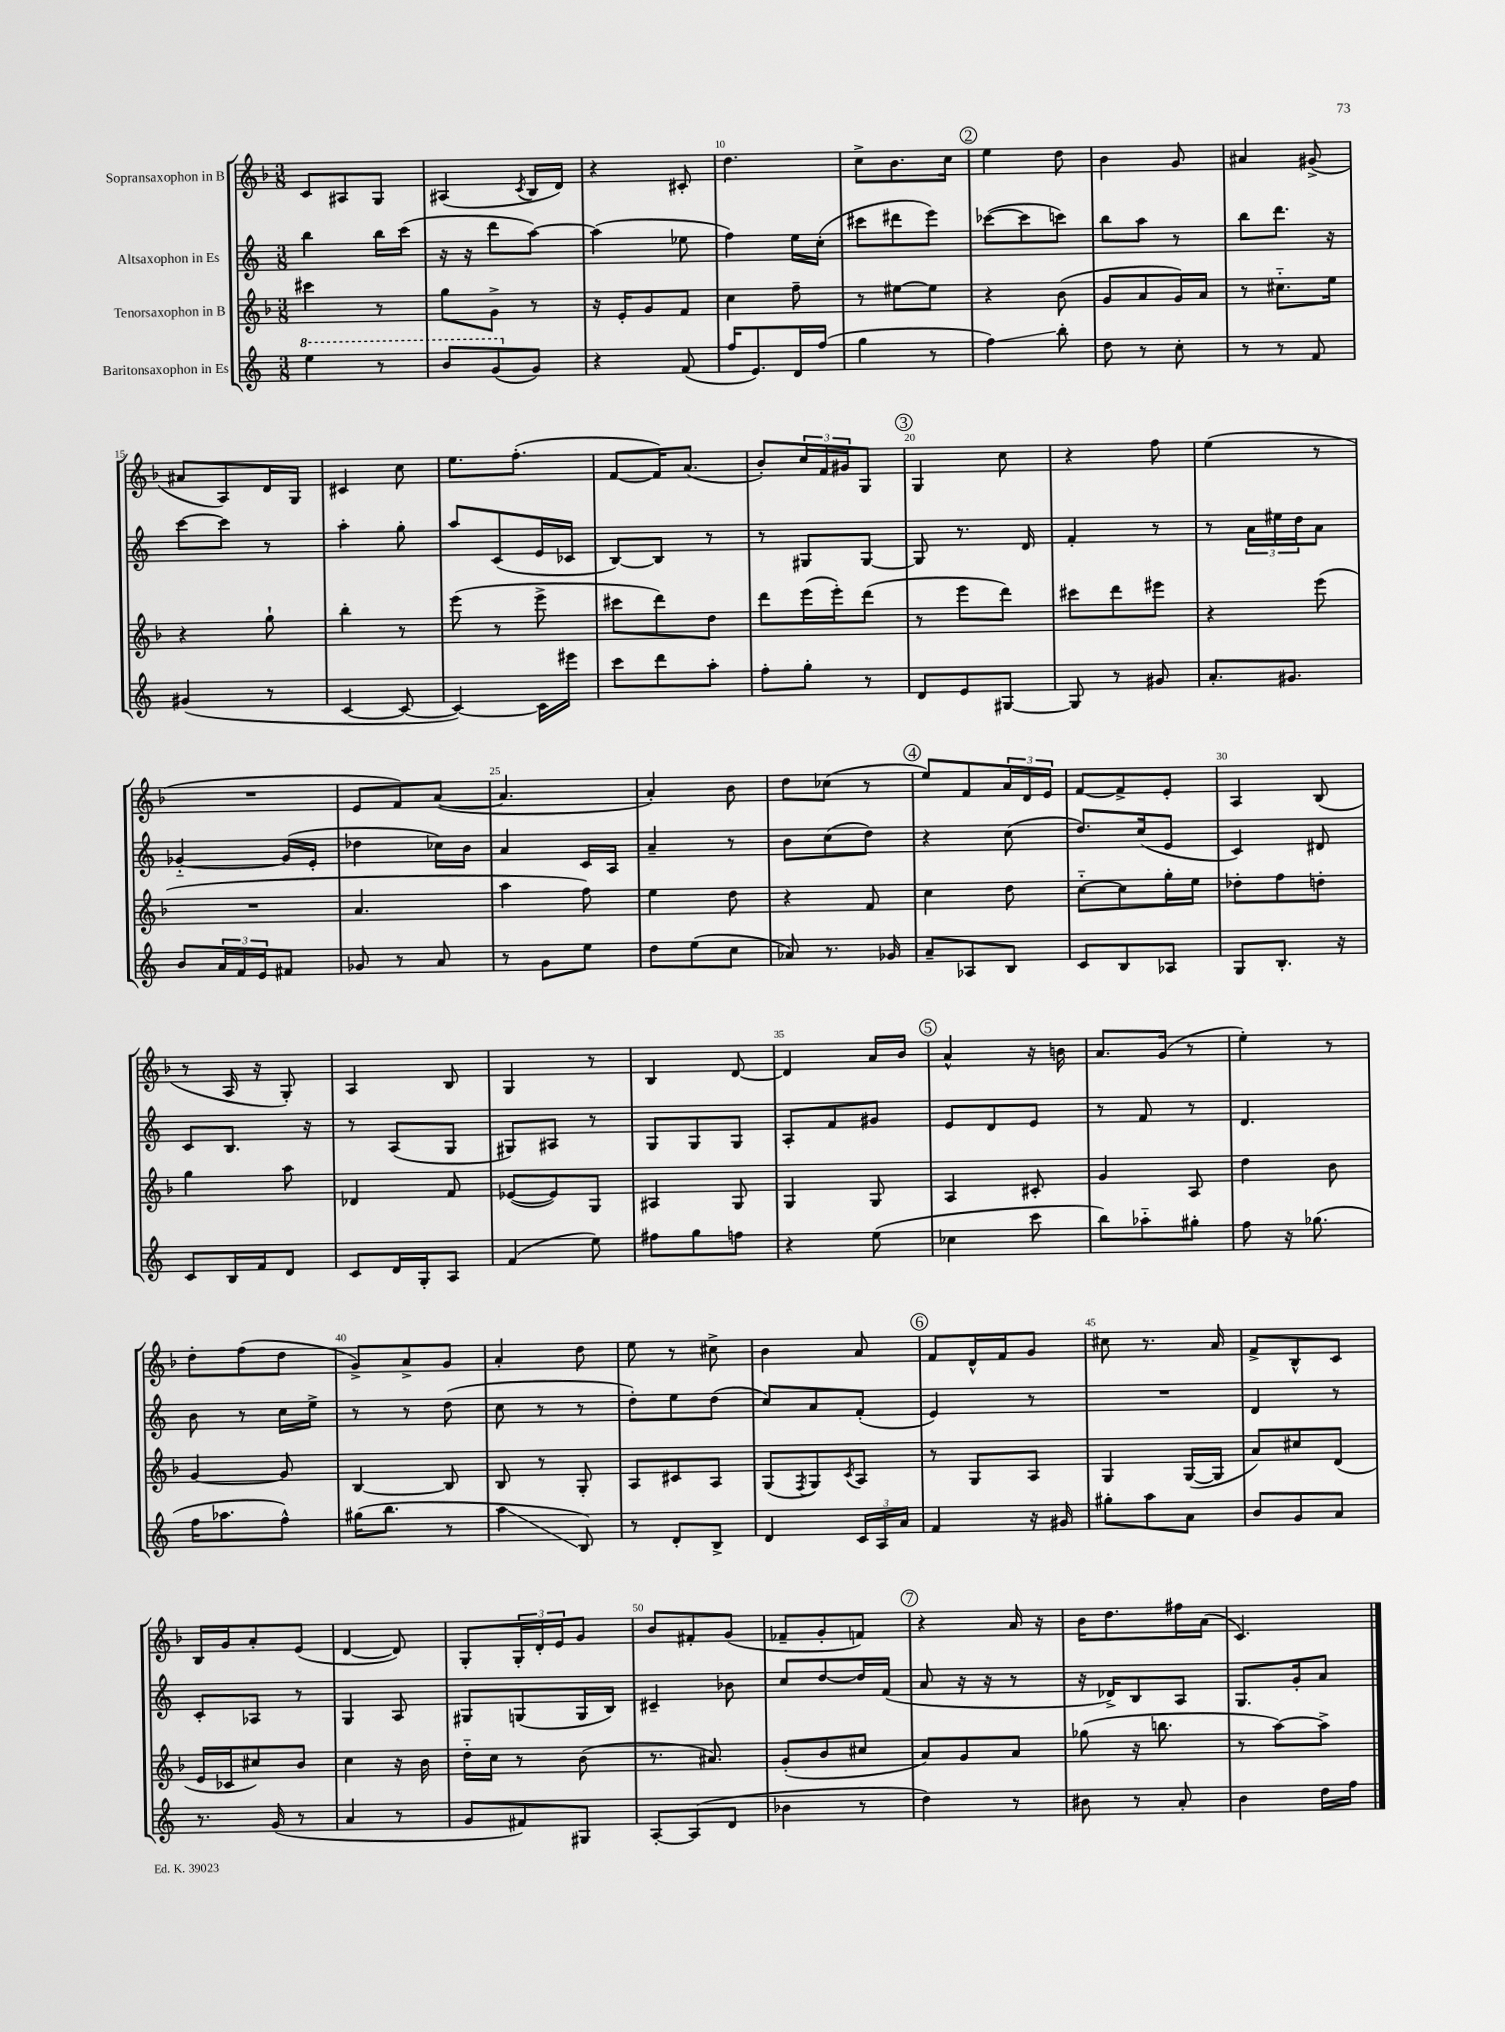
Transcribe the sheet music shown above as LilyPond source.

<<
\new StaffGroup <<
\new Staff = "s0" \with { instrumentName = "Sopransaxophon in B" } {
    \clef treble \key f \major \numericTimeSignature \time 3/8
    c'8 ais8 g8 |
    ais4( \acciaccatura { c'8 } bes16 d'16) |
    r4 cis'8-. |
    d''4. |
    c''8-> bes'8. c''16 |
    \mark \markup { \circle "2" } e''4 d''8 |
    bes'4 g'8 |
    ais'4 gis'8->( |
    ais'8 a8) d'16 g16 |
    cis'4 c''8 |
    e''8. f''8.-.( |
    f'8~ f'16) a'8.( |
    bes'8-.) \tuplet 3/2 { c''16 f'16 gis'16 } g8 |
    \mark \markup { \circle "3" } g4 c''8 |
    r4 f''8 |
    e''4( r8 |
    R4. |
    e'8 f'8) a'8~( |
    a'4. |
    a'4-.) bes'8 |
    d''8 ces''8( r8 |
    \mark \markup { \circle "4" } e''8) f'8 \tuplet 3/2 { a'16 d'16 e'16 } |
    f'8~ f'8-> e'8-. |
    a4 bes8( |
    r8 a16 r16 g8-.) |
    a4 bes8 |
    g4 r8 |
    bes4 d'8~ |
    d'4 a'16 bes'16 |
    \mark \markup { \circle "5" } a'4-^ r16 b'16 |
    a'8. g'16( r8 |
    e''4-.) r8 |
    d''8-. f''8( d''8 |
    g'8->) a'8-> g'8 |
    a'4-. d''8 |
    e''8 r8 cis''8-> |
    bes'4 a'8 |
    \mark \markup { \circle "6" } f'8 d'16-^ f'16 g'8 |
    cis''8 r8. a'16 |
    f'8-> bes8-^ c'8 |
    bes16 g'16 a'8-. e'8( |
    d'4~ d'8) |
    g8-. \tuplet 3/2 { g16-. d'16-. e'16 } g'8 |
    bes'8 fis'8-. g'8( |
    fes'8-- g'8-. f'8) |
    \mark \markup { \circle "7" } r4 a'16 r16 |
    bes'16 d''8. fis''16 a'16( |
    c'4.) \bar "|." |
}
\new Staff = "s1" \with { instrumentName = "Altsaxophon in Es" } {
    \clef treble \key c \major \numericTimeSignature \time 3/8
    b''4 b''16 c'''16( |
    r16 r16 d'''8 a''8~) |
    a''4( ees''8 |
    f''4) e''16 c''16-.( |
    cis'''8 dis'''8 e'''8) |
    \mark \markup { \circle "2" } ces'''8~( ces'''8 c'''8) |
    b''8 a''8 r8 |
    b''8 d'''8. r16 |
    c'''8~ c'''8 r8 |
    a''4-. g''8-. |
    a''8 c'8( e'16 ces'16 |
    b8~) b8 r8 |
    r8 gis8 gis8~ |
    \mark \markup { \circle "3" } gis8 r8. d'16 |
    f'4-. r8 |
    r8 \tuplet 3/2 { a'16 eis''16 d''16 } a'8 |
    ges'4~-_ ges'16( e'16-. |
    des''4 ces''16) b'16 |
    a'4 c'16 a16 |
    a'4-- r8 |
    b'8 c''8( d''8) |
    \mark \markup { \circle "4" } r4 c''8( |
    d''8.) c''16( e'8 |
    c'4) dis'8 |
    c'8 b8. r16 |
    r8 a8( g8 |
    gis8) ais8 r8 |
    g8 g8 g8 |
    a8-. f'8 gis'8 |
    \mark \markup { \circle "5" } e'8 d'8 e'8 |
    r8 f'8 r8 |
    d'4. |
    b'8 r8 c''16 e''16-> |
    r8 r8 d''8( |
    c''8 r8 r8 |
    d''8-.) e''8 d''8( |
    c''8) a'8 f'8-.( |
    \mark \markup { \circle "6" } e'4) r8 |
    R4. |
    d'4 r8 |
    c'8-. aes8 r8 |
    g4 a8 |
    gis8 g8( g16 b16) |
    cis'4-- bes'8 |
    c''8 d''8~ d''16 f'16( |
    \mark \markup { \circle "7" } a'8 r16 r16 r8 |
    r16 des'16->) b8 a8 |
    g8. g'16-. a'8 \bar "|." |
}
\new Staff = "s2" \with { instrumentName = "Tenorsaxophon in B" } {
    \clef treble \key f \major \numericTimeSignature \time 3/8
    cis'''4 r8 |
    g''8 g'8-> r8 |
    r16 e'16-. g'8 f'8 |
    c''4 f''8-- |
    r8 eis''8~ eis''8 |
    \mark \markup { \circle "2" } r4 bes'8( |
    g'8 a'8 g'16) a'16 |
    r8 cis''8.-_ e''16 |
    r4 g''8-! |
    bes''4-. r8 |
    e'''8( r8 e'''8-> |
    cis'''8 d'''8) d''8 |
    d'''8 e'''16( e'''16-.) d'''8( |
    \mark \markup { \circle "3" } r8 e'''8 d'''8) |
    cis'''8 d'''8 eis'''8 |
    r4 e'''8( |
    R4. |
    a'4. |
    a''4 f''8) |
    e''4 d''8 |
    r4 f'8 |
    \mark \markup { \circle "4" } c''4 d''8 |
    c''8~-_ c''8 g''16-. e''16 |
    des''8-. f''8 d''8-. |
    g''4 a''8 |
    des'4 f'8 |
    ees'8~( ees'8) g8 |
    ais4 g8 |
    g4 g8 |
    \mark \markup { \circle "5" } a4 cis'8-. |
    g'4 a8 |
    d''4 bes'8 |
    g'4~ g'8 |
    bes4~ bes8 |
    bes8 r8 g8-. |
    a8 cis'8 a8 |
    g8( \acciaccatura { f8 } g8) \acciaccatura { c'8 } a8 |
    \mark \markup { \circle "6" } r8 g8 a8 |
    g4 g16~( g16 |
    a'8) cis''8 d'8( |
    e'16 ces'16 cis''8) bes'8 |
    c''4 r16 bes'16 |
    d''16-_ c''16 r8 bes'8( |
    r8. ais'8.) |
    g'8-.( bes'8 cis''8 |
    \mark \markup { \circle "7" } a'8) g'8 a'8 |
    ges''8( r16 b''8. |
    r8 a''8~) a''8-> \bar "|." |
}
\new Staff = "s3" \with { instrumentName = "Baritonsaxophon in Es" } {
    \clef treble \key c \major \numericTimeSignature \time 3/8
    \ottava #1 e'''4 r8 |
    b''8 g''8( \ottava #0 g'8) |
    r4 f'8( |
    f''16 e'8.) d'16 f''16( |
    g''4 r8 |
    \mark \markup { \circle "2" } f''4\glissando) b''8-. |
    d''8 r8 c''8-. |
    r8 r8 f'8 |
    gis'4( r8 |
    c'4~ c'8~ |
    c'4~) c'16 eis'''16 |
    c'''8 d'''8 a''8-. |
    f''8-. g''8-. r8 |
    \mark \markup { \circle "3" } d'8 e'8 gis8~ |
    gis8 r8 gis'8 |
    a'8.-. gis'8. |
    b'8 \tuplet 3/2 { a'16 f'16 e'16 } fis'8 |
    ges'8 r8 a'8 |
    r8 g'8 e''8 |
    d''8 e''8( c''8 |
    aes'8) r8. ges'16 |
    \mark \markup { \circle "4" } a'8-- aes8 b8 |
    c'8 b8 aes8 |
    g8 b8.-. r16 |
    c'8 b16 f'16 d'8 |
    c'8 d'16 g16-. a8 |
    f'4( e''8) |
    fis''8 g''8 f''8 |
    r4 e''8( |
    \mark \markup { \circle "5" } ces''4 c'''8 |
    b''8) aes''8-_ gis''8-. |
    f''8 r16 ges''8.( |
    f''16 aes''8. f''8-^) |
    gis''16( b''8. r8 |
    a''4\glissando b8) |
    r8 d'8-. b8-> |
    d'4 \tuplet 3/2 { c'16 a16 a'16 } |
    \mark \markup { \circle "6" } f'4 r16 gis'16 |
    gis''8-. a''8 a'8 |
    b'8 g'8 a'8 |
    r8. g'16( r8 |
    a'4 r8 |
    g'8 fis'8) gis8 |
    a8~-. a8( d'8 |
    bes'4 r8 |
    \mark \markup { \circle "7" } d''4) r8 |
    bis'8 r8 a'8-. |
    b'4 d''16 f''16 \bar "|." |
}
>>
>>
\layout { \context { \Score currentBarNumber = #7 \override BarNumber.break-visibility = ##(#f #t #t) barNumberVisibility = #(every-nth-bar-number-visible 5) } }
